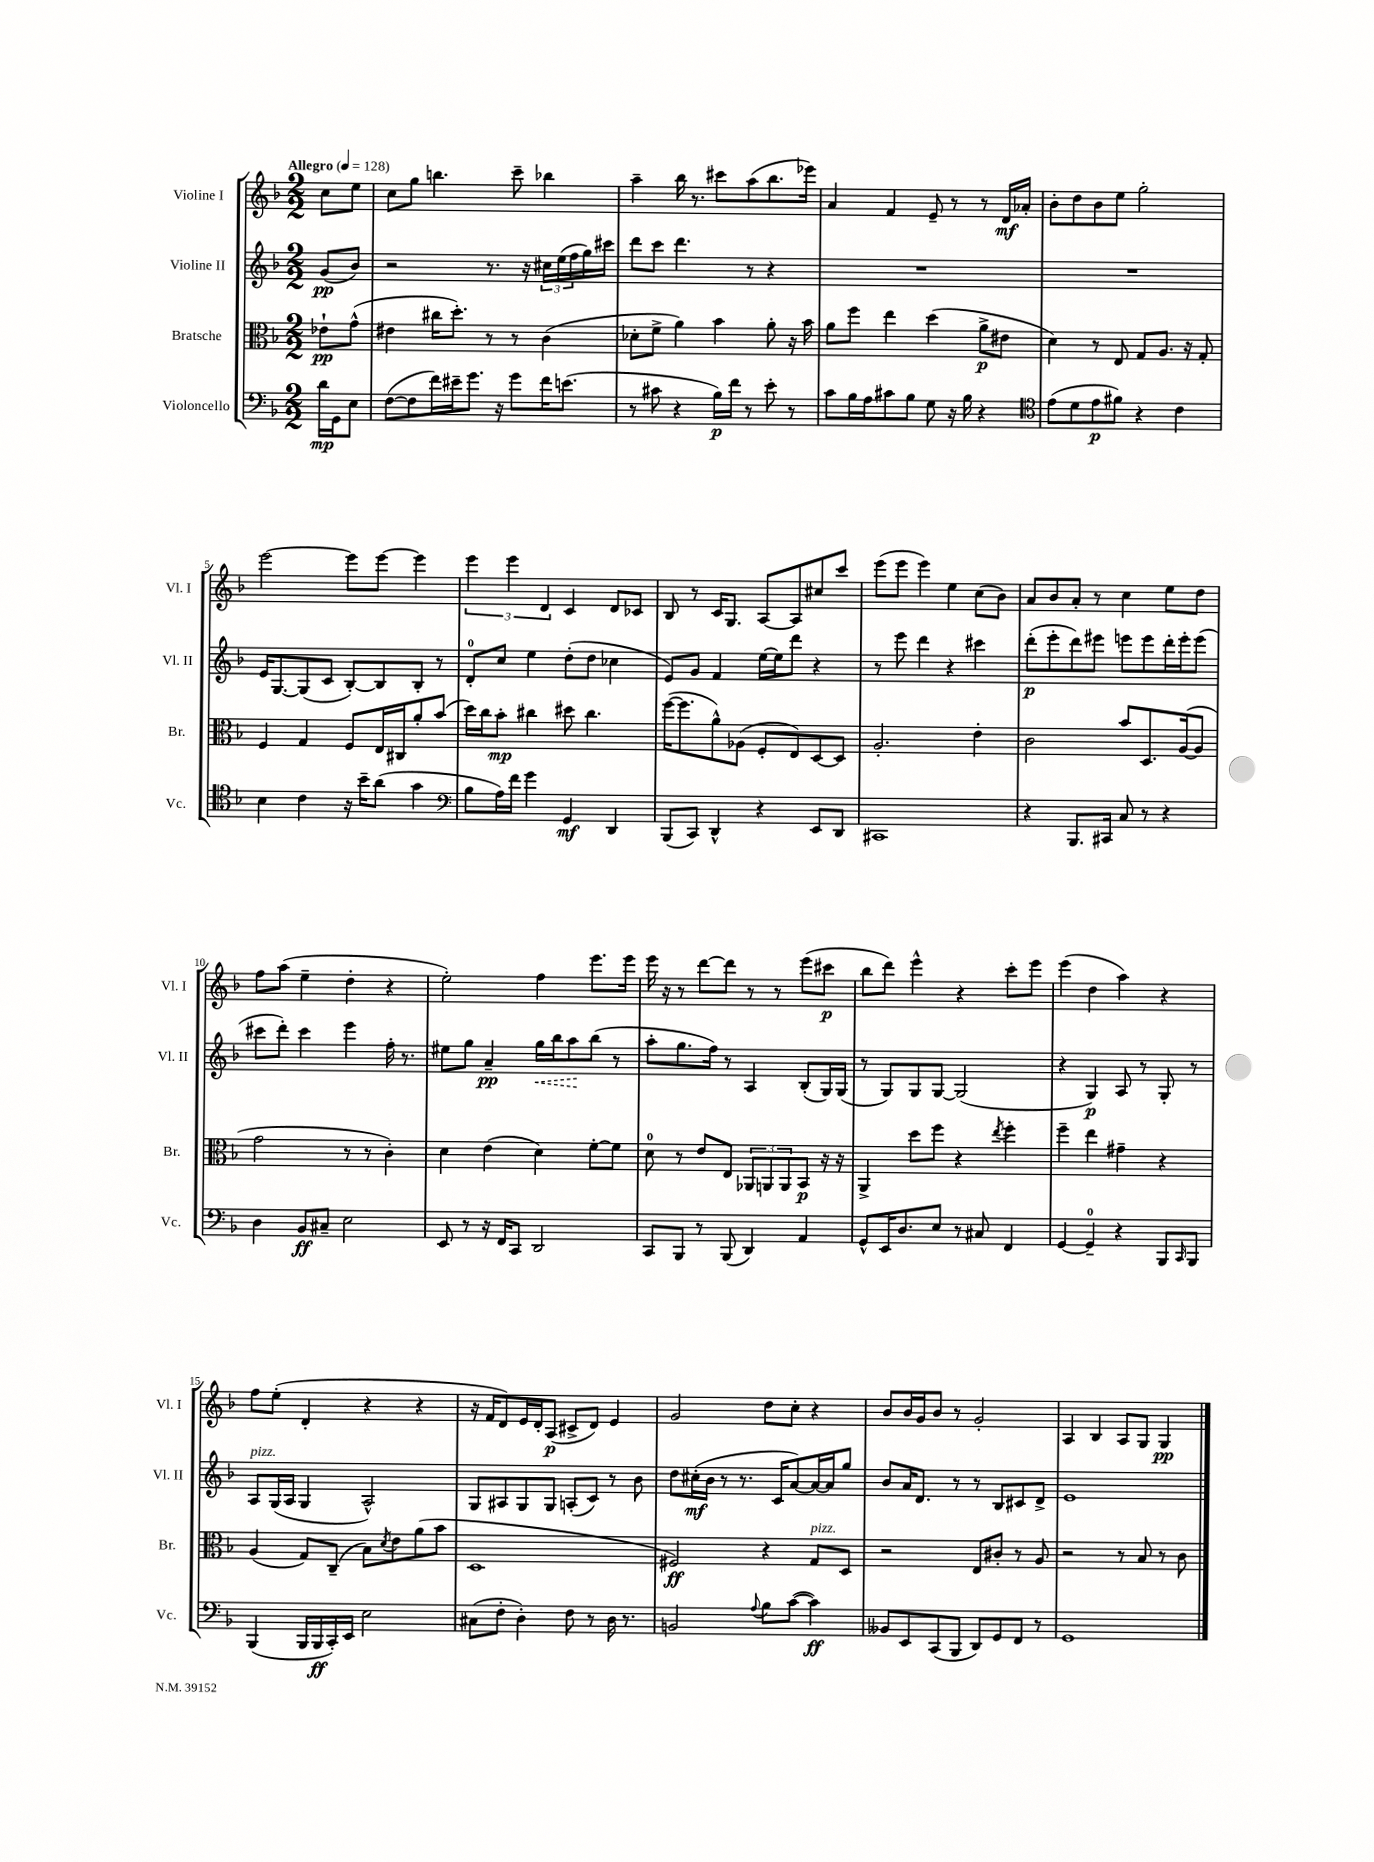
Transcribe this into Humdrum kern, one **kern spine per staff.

**kern	**kern	**kern	**kern
*staff4	*staff3	*staff2	*staff1
*clefF4	*clefC3	*clefG2	*clefG2
*k[b-]	*k[b-]	*k[b-]	*k[b-]
*M2/2	*M2/2	*M2/2	*M2/2
*MM128	*MM128	*MM128	*MM128
16d	8e-`	(8g	8cc
16GG	.	.	.
8E	(8g^^	8b-)	8ee
=	=	=	=
([8F	4e#	2r	8cc
8F]	.	.	8gg
16f)	16cc#	.	4.bb
16e#~	8.dd')	.	.
8.g	.	.	.
.	8r	8.r	.
16r	.	.	.
8g	8r	.	8ccc~
.	.	16r	.
16f	(4c	24cc#	4bb-
.	.	(24ee	.
(8.e	.	.	.
.	.	24ff	.
.	.	16gg)	.
.	.	16ccc#	.
=	=	=	=
8r	8d-'	8ddd	4aa~
8c#	8f^	8ccc	.
4r	4a)	4.ddd	16bb-
.	.	.	8.r
16B-)	4b-	.	8ccc#
16f	.	.	.
8r	.	8r	(8aa
8e'	8a'	4r	8.bb-
8r	16r	.	.
.	16b-	.	16eee-)
=	=	=	=
8c	8a	1r	4a
16B-	8ff	.	.
16A	.	.	.
8c#	4ee	.	4f
8B-	.	.	.
8G	(4dd	.	8e~
16r	.	.	8r
16B-	.	.	.
4r	8a^	.	8r
.	8e#	.	16d
.	.	.	16a-'
=	=	=	=
*clefC4	*	*	*
(8e	4d)	1r	8b-'
8d	.	.	8dd
8e	8r	.	8b-
8f#)	8E	.	8ee
4r	8G	.	2gg'
.	8.A	.	.
4c	.	.	.
.	16r	.	.
.	8G'	.	.
=	=	=	=
4B-	4F	16e	[2eee
.	.	[8.G	.
4c	4G	(8G]	.
.	.	8c	.
16r	8F	[8B-')	8eee]
16b-~	.	.	.
(8a	16E	8B-]	[8eee
.	16C#	.	.
4g	8a'	8B-'	4eee]
.	(8b-	8r	.
=	=	=	=
*clefF4	*	*	*
8B-	16dd)	8d'	6eee
.	16cc	.	.
16A)	8b-'	8cc	.
.	.	.	6eee
16f	.	.	.
4g	4cc#	4ee	.
.	.	.	6d
4GG	8dd#	(8dd'	4c
.	4.cc#	8dd	.
4DD	.	4cc-	8d
.	.	.	8c-
=	=	=	=
(8BBB-	([16ff	8e)	8B-
.	8.ff]	.	.
8CC)	.	8g	8r
4DD^^	8a^^)	4f	16c
.	.	.	8.G
.	(8A-	.	.
4r	8F'	[16ee	[8A
.	.	16ee]	.
.	8E)	8ddd	8A]
8EE	[8D	4r	8cc#
8DD	8D]	.	8ccc
=	=	=	=
1CC#	2.A'	8r	(8eee
.	.	8eee	8eee
.	.	4ddd	4eee)
.	.	4r	4ee
.	4e'	4ccc#	(8cc
.	.	.	8b-)
=	=	=	=
4r	2c	(8ddd'	8a
.	.	8eee'	8b-
8.BBB-	.	8ddd)	8a'
.	.	8eee#	8r
16CC#	.	.	.
8C	8b-	8eee	4cc
8r	8.D	8eee	.
4r	.	16ddd'	8ee
.	([16A	16eee'	.
.	8A]	(8eee	8dd
=	=	=	=
4D	2g	8ccc#	8ff
.	.	8ddd')	(8aa
8BB-	.	4ccc#	4ee~
8C#~	.	.	.
2E	8r	4eee	4dd'
.	8r	.	.
.	4c')	16ff'	4r
.	.	8.r	.
=	=	=	=
8EE	4d	8ee#	2ee')
8r	.	8gg	.
16r	(4e	4a~	.
16FF	.	.	.
8CC	.	.	.
2DD	4d)	16gg	4ff
.	.	16bb-	.
.	.	8aa	.
.	[8f'	(8bb-	8.eee
.	8f]	8r	.
.	.	.	16eee
=	=	=	=
8CC	8d	8aa'	16eee
.	.	.	16r
8BBB-	8r	8.gg	8r
8r	8e	.	[8ddd
.	.	16ff)	.
(8BBB-	8E	8r	8ddd]
4DD)	12AA-	4A	8r
.	12AA	.	.
.	.	.	8r
.	12AA	.	.
4AA	8BB-	(8B-'	(8eee
.	16r	16G)	8ccc#
.	16r	(16G	.
=	=	=	=
8GG^^	4AA^	8r	8bb-
16EE	.	8G)	8ddd)
8.D	.	.	.
.	8dd	8G	4eee^^
8E	8ff	[8G	.
8r	4r	(2G]	4r
8C#	.	.	.
.	8qee	.	.
4FF	4ff'	.	8ccc'
.	.	.	8eee
=	=	=	=
[4GG	4ff~	4r	(4eee
4GG~]	4ee	4G)	4dd
4r	4g#~	8A	4aa)
.	.	8r	.
8BBB-	4r	8G'	4r
16qqCC	.	.	.
8BBB-	.	8r	.
=	=	=	=
(4BBB-	(4A	8A	8ff
.	.	(16G	(8ee'
.	.	16A	.
16BBB-	8G)	4G	4d'
16BBB-	.	.	.
16CC')	(8C~	.	.
16EE	.	.	.
2E	8B-)	2A^^)	4r
.	8qd	.	.
.	8e	.	.
.	(8a	.	4r
.	8b-	.	.
=	=	=	=
(8C#	1D	8G	16r
.	.	.	16f
8F'	.	8A#	8d)
4D')	.	8G	16e
.	.	.	16d'
.	.	8G	(8A
8F	.	(8A'	8c#^
8r	.	8c)	8d)
16D	.	8r	4e
8.r	.	.	.
.	.	8b-	.
=	=	=	=
2BB	2F#)	8dd	2g
.	.	(16cc#'	.
.	.	16b-	.
.	.	8r	.
.	.	8.r	.
8qqA	.	.	.
8B-	4r	.	8dd
.	.	16c	.
([8c	.	[8a)	8cc'
4c])	8G	16a_	4r
.	.	16a]	.
.	8D	8gg	.
=	=	=	=
8BB--	2r	8b-	8b-
8EE	.	16a	16b-
.	.	8.d	16g
(8CC	.	.	8b-
8BBB-	.	8r	8r
8DD)	8E	8r	2g'
8GG	8c#'	8B-	.
8FF	8r	8c#	.
8r	8A	8d^	.
=	=	=	=
1GG	2r	1e	4A
.	.	.	4B-
.	8r	.	8A
.	8B-	.	8G
.	8r	.	4G
.	8c	.	.
==	==	==	==
*-	*-	*-	*-
